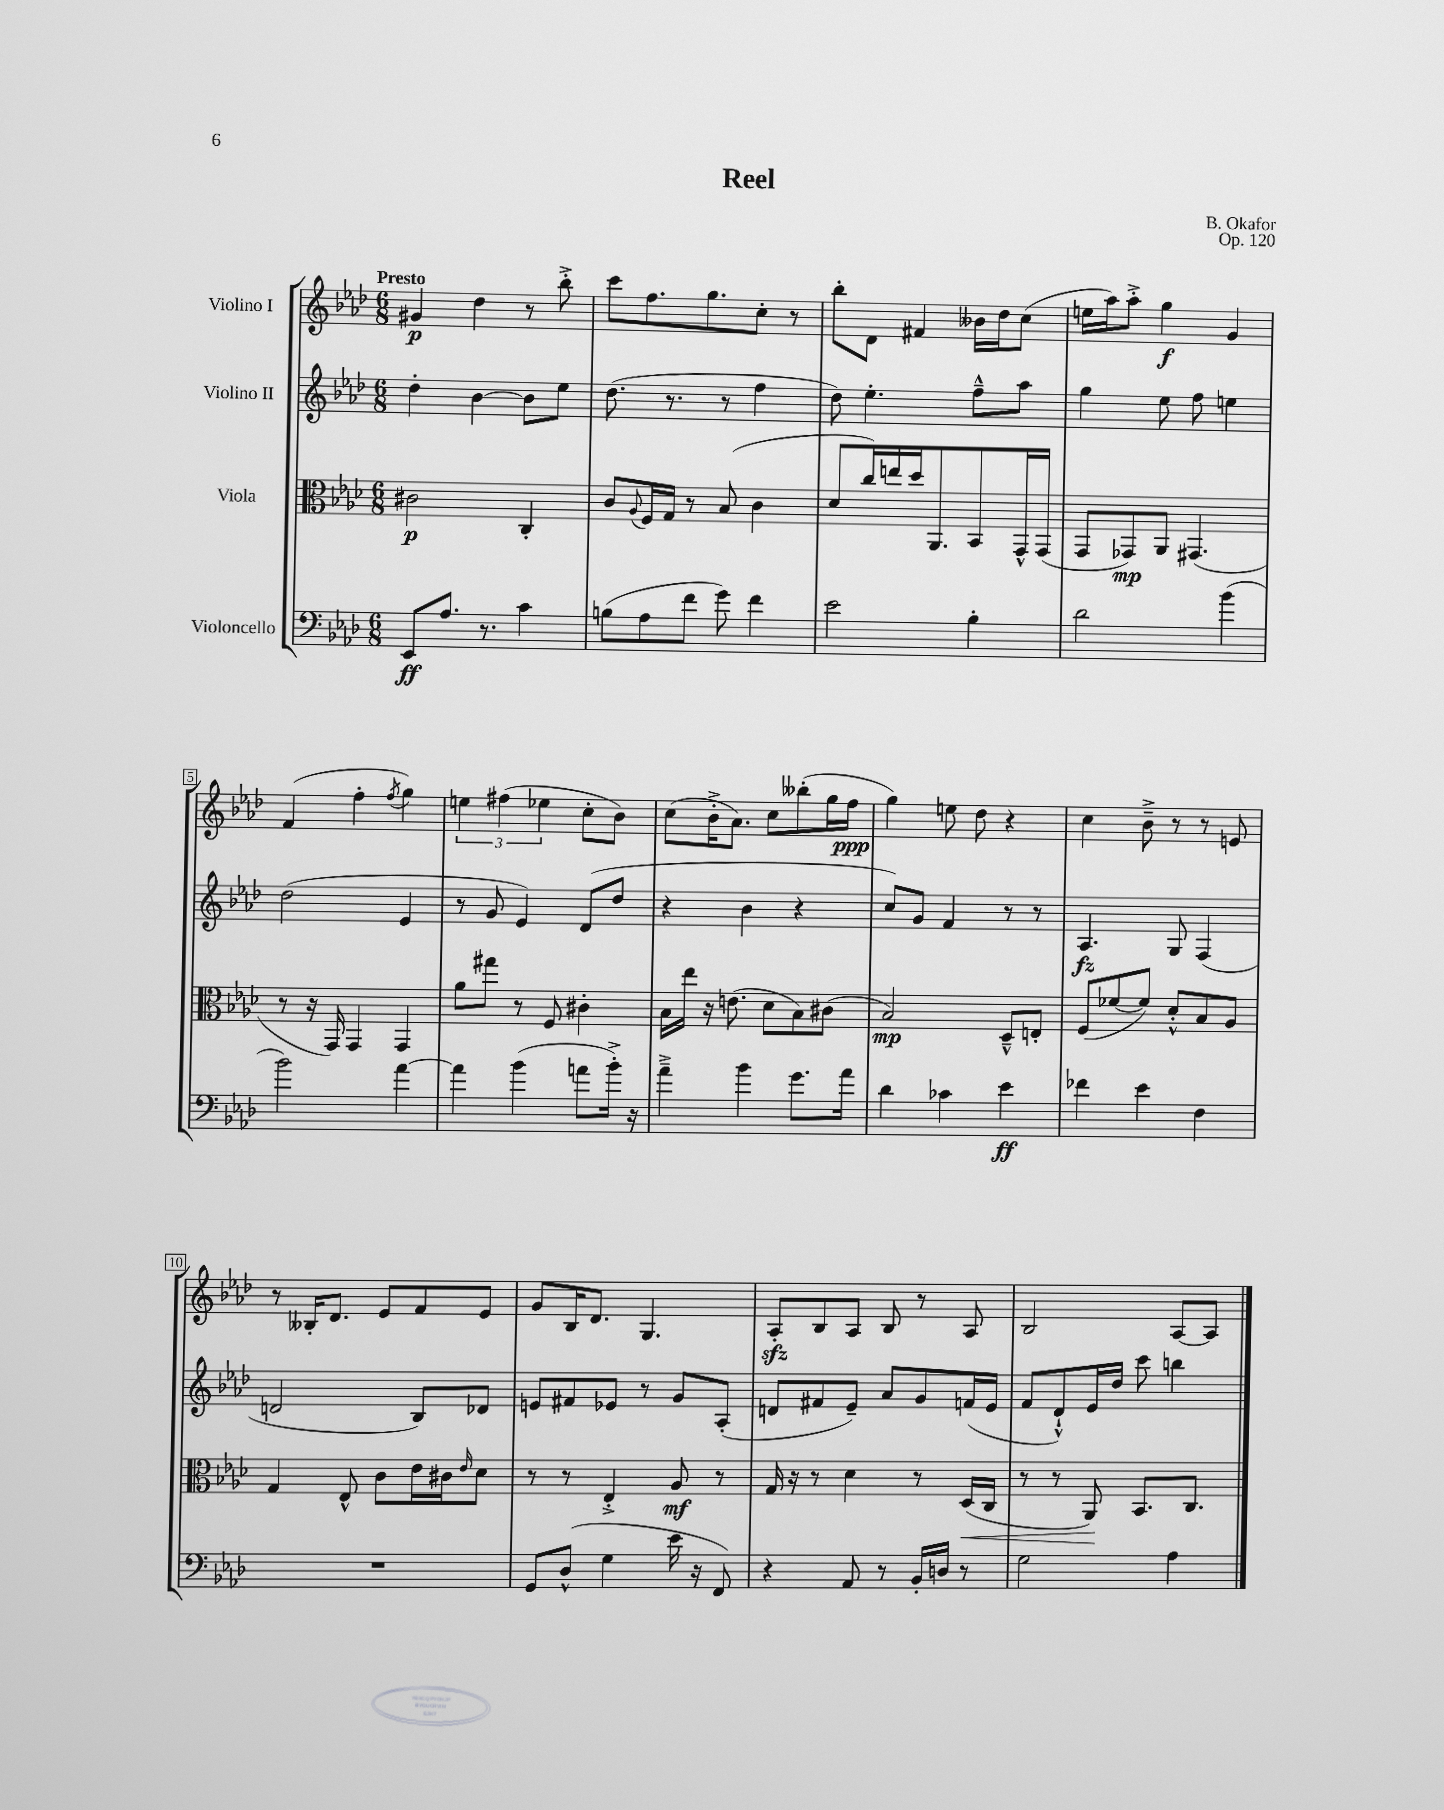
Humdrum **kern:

**kern	**kern	**kern	**kern
*staff4	*staff3	*staff2	*staff1
*clefF4	*clefC3	*clefG2	*clefG2
*k[b-e-a-d-]	*k[b-e-a-d-]	*k[b-e-a-d-]	*k[b-e-a-d-]
*M6/8	*M6/8	*M6/8	*M6/8
8EE-	2c#	4dd-'	4g#
8.A-	.	.	.
.	.	[4b-	4dd-
8.r	.	.	.
4c	4C'	8b-]	8r
.	.	8ee-	8bb-'^
=	=	=	=
(8B	8c	(8.dd-	8ccc
.	8qqA-	.	.
8A-	16F	.	8.ff
.	16G	8.r	.
8f	8r	.	.
.	.	.	8.gg
8g)	(8B-	8r	.
4f	4c	4ff	8cc'
.	.	.	8r
=	=	=	=
2e-	8d-	8dd-)	8bb-'
.	16cc)	4.ee-'	8d-
.	16ee	.	.
.	16dd-	.	4f#
.	8.AA-	.	.
4B-'	8BB-	8ff~^^	16b--
.	.	.	16dd-
.	16GG^^	8aa-	(8cc
.	(16GG	.	.
=	=	=	=
2d-	8GG	4gg	16ee
.	.	.	16aa-)
.	8GG-)	.	8aa-'^
.	8AA-	8ee-	4gg
.	(4.GG#	8ff	.
(4b-	.	4ee	4g
=	=	=	=
2b-)	8r	(2dd-	(4f
.	16r	.	.
.	16GG)	.	.
.	4GG	.	4ff'
.	.	.	8qff
[4a-	4GG	4e-	4gg)
=	=	=	=
4a-]	8a-	8r	6ee
.	8gg#	8g	.
.	.	.	(6ff#
(4b-	8r	4e-)	.
.	.	.	6ee-
.	8F	.	.
8a	4c#'	(8d-	8cc'
16b-'^)	.	8dd-	8b-)
16r	.	.	.
=	=	=	=
4a-~^	16B-	4r	(8cc
.	16ee-	.	.
.	16r	.	16b-'^
.	(8.e	.	8.a-)
4b-	.	4b-	.
.	8d-	.	8cc
8.g	8B-)	4r	(8bb--'
.	(8c#	.	16gg
16a-	.	.	16ff
=	=	=	=
4d-	2B-)	8cc)	4gg)
.	.	8g	.
4c-	.	4f	8ee
.	.	.	8dd-
4e-	8D-~^^	8r	4r
.	8E'	8r	.
=	=	=	=
4f-	(8F	4.A-	4cc
.	[8f-	.	.
4e-	8f-])	.	8b-~^
.	8d-'^^	8G	8r
4F	8B-	(4F	8r
.	8A-	.	8e
=	=	=	=
2.r	4G	2d	8r
.	.	.	16B--'
.	.	.	8.d-
.	8E-^^	.	.
.	8c	.	8e-
.	16e-	8B-)	8f
.	16c#	.	.
.	16qqe-	.	.
.	8d-	8d-	8e-
=	=	=	=
8GG	8r	8e	8g
(8D-^^	8r	8f#	16B-
.	.	.	8.d-
4G	4E-'^	8e-	.
.	.	8r	4.G
16e-	8A-	8g	.
16r	.	.	.
8FF)	8r	(8A-'	.
=	=	=	=
4r	16G	8d	8A-'
.	16r	.	.
.	8r	8f#	8B-
8AA-	4d-	8e-~)	8A-
8r	.	8a-	8B-
16BB-'	8r	8g	8r
16D	.	.	.
8r	(16D-	(16f	8A-
.	16C	16e-	.
=	=	=	=
2G	8r	8f	2B-
.	8r	8d-`^^)	.
.	8AA-)	16e-	.
.	.	16dd-	.
.	8.BB-	8ccc	.
4A-	.	4bb	[8A-
.	8.C	.	.
.	.	.	8A-]
==	==	==	==
*-	*-	*-	*-
